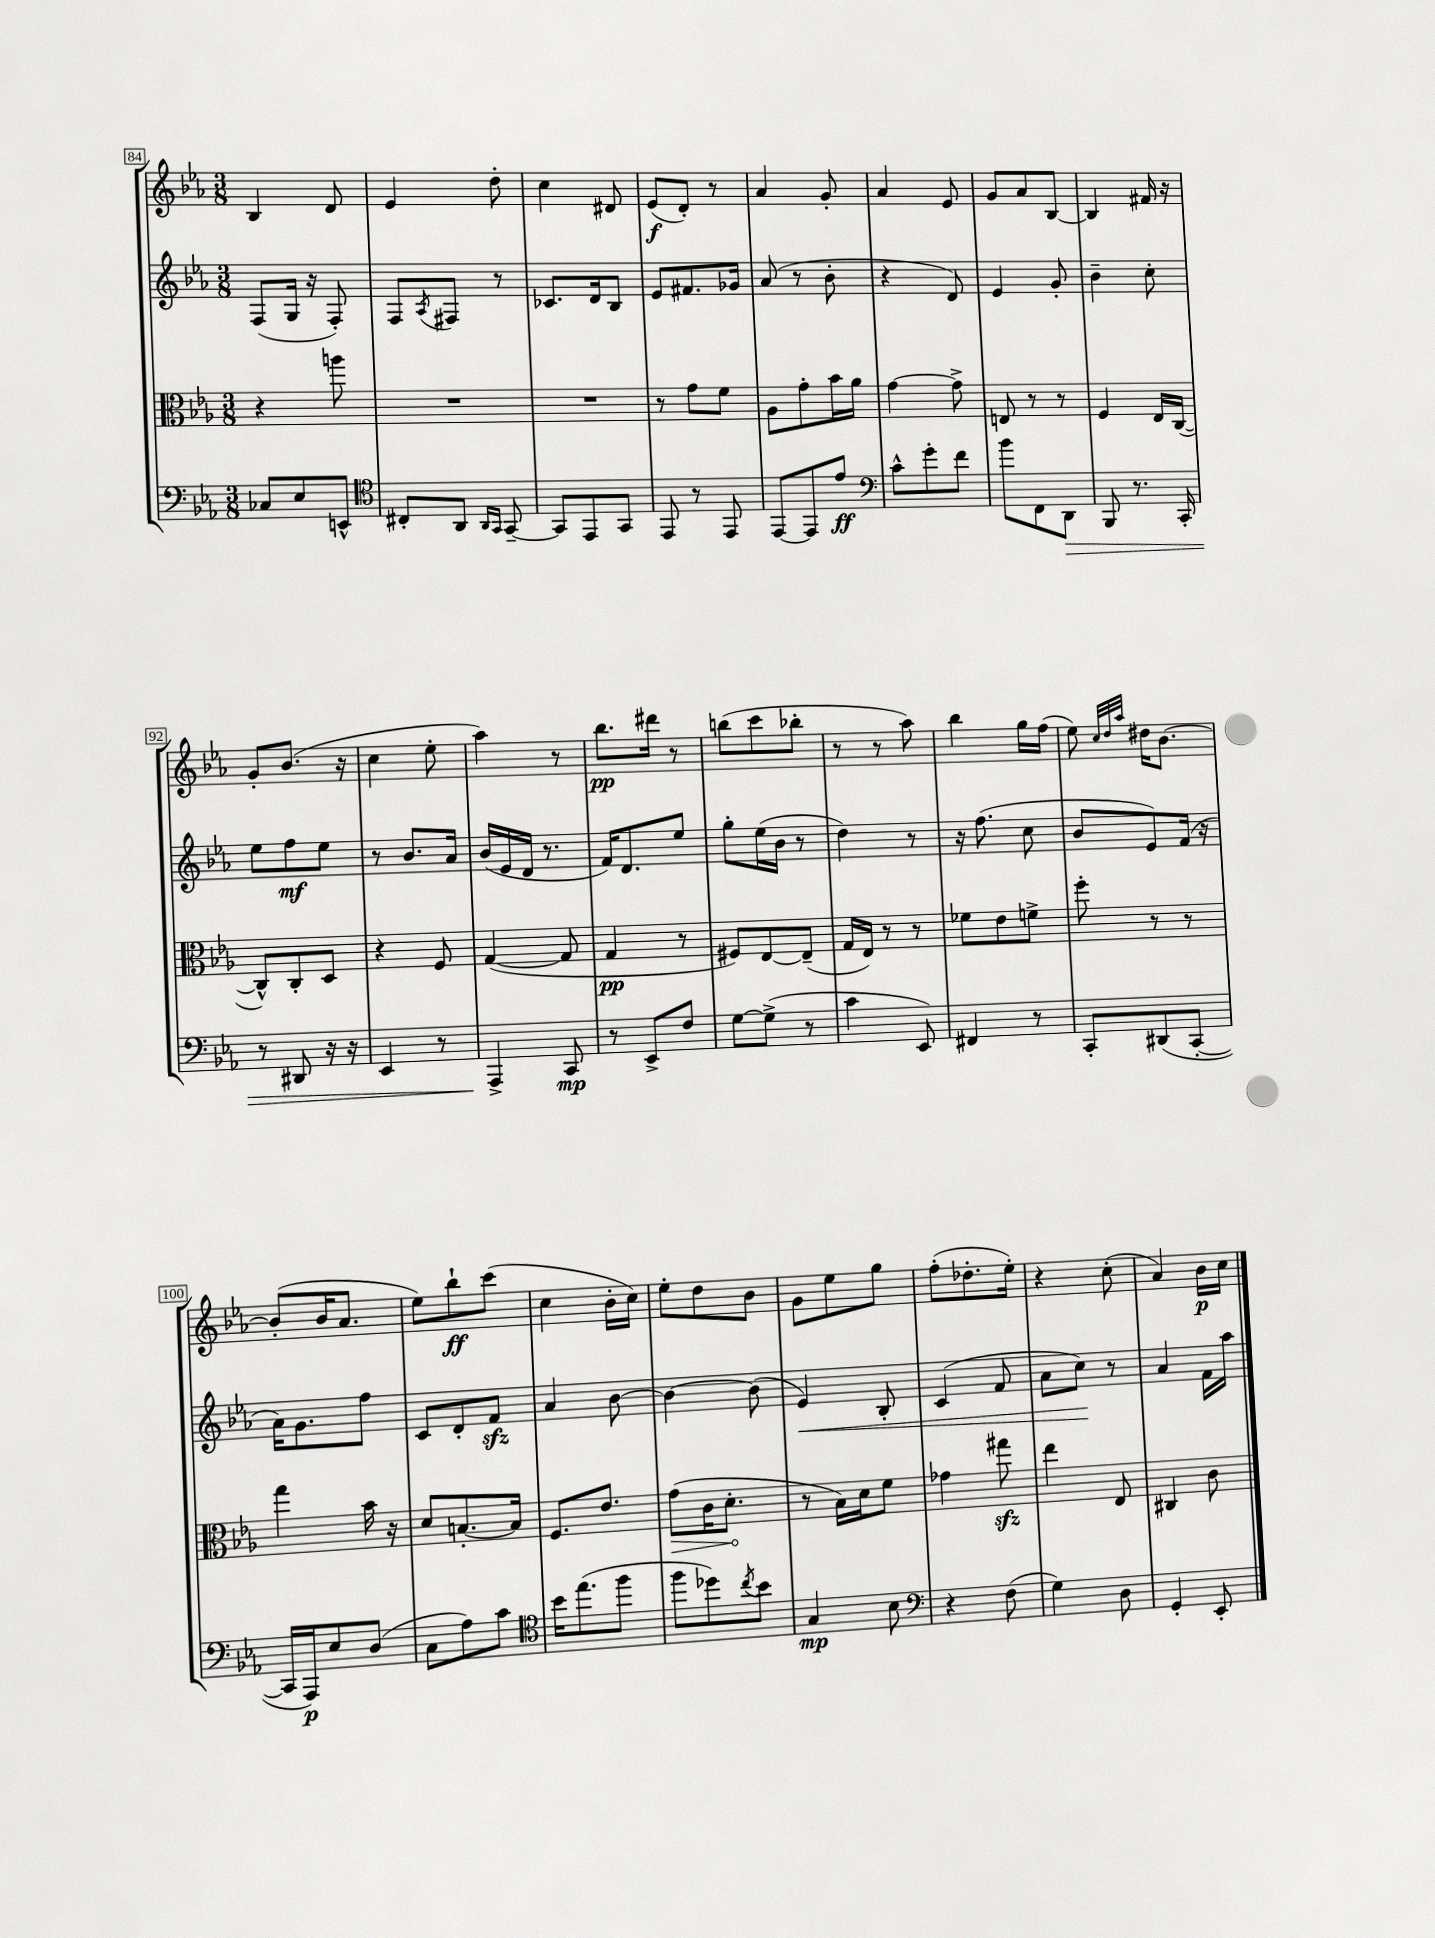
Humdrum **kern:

**kern	**kern	**kern	**kern
*staff4	*staff3	*staff2	*staff1
*clefF4	*clefC3	*clefG2	*clefG2
*k[b-e-a-]	*k[b-e-a-]	*k[b-e-a-]	*k[b-e-a-]
*M3/8	*M3/8	*M3/8	*M3/8
8C-	4r	(8F	4B-
8E-	.	16G	.
.	.	16r	.
8EE^^	8aa	8F')	8d
=	=	=	=
*clefC4	*	*	*
8C#'	4.r	8F	4e-
.	.	8qA-	.
8AA-	.	8F#	.
16qqAA-	.	.	.
16qqGG	.	.	.
[8GG~	.	8r	8dd'
=	=	=	=
8GG]	4.r	8.c-	4cc
8EE-	.	.	.
.	.	16d	.
8GG	.	8B-	8d#
=	=	=	=
8EE-	8r	8e-	(8e-
8r	8g	8.f#	8d')
8EE-	8f	.	8r
.	.	16g-	.
=	=	=	=
[8EE-	8A-	(8a-	4a-
8EE-]	8g'	8r	.
8e-	16b-	8b-'	8g'
.	16a-	.	.
=	=	=	=
*clefF4	*	*	*
8c^^	[4g	4r	4a-
8g'	.	.	.
8f	8g^]	8d)	8e-
=	=	=	=
8b-	8E	4e-	8g
8FF	8r	.	8a-
8DD	8r	8g'	[8B-
=	=	=	=
8BBB-	4F	4b-~	4B-]
8.r	.	.	.
.	16E-	8cc'	16f#
16CC'	([16C	.	16r
=	=	=	=
8r	8C^^])	8ee-	8g'
8DD#	8C'	8ff	(8.b-
16r	8D	8ee-	.
16r	.	.	16r
=	=	=	=
4EE-	4r	8r	4cc
.	.	8.b-	.
8r	8F	.	8ee-'
.	.	16a-	.
=	=	=	=
4AAA-^	([4G	(16b-	4aa-)
.	.	16e-	.
.	.	16d	.
.	.	8.r	.
8CC	8G]	.	8r
=	=	=	=
8r	4G	16f)	8.bb-
.	.	8.d	.
8EE-^	.	.	.
.	.	.	16ddd#
8F	8r	8ee-	8r
=	=	=	=
[8G	8F#)	8gg'	(8bb
(8G^]	[8E-	(16ee-	8ccc
.	.	16b-	.
8r	(8E-~]	8r	8bb-'
=	=	=	=
4c	16G	4dd)	8r
.	16E-)	.	.
.	8r	.	8r
8EE-)	8r	8r	8aa-)
=	=	=	=
4FF#	8f-	16r	4bb-
.	.	(8.ff	.
.	8e-	.	.
8r	8f^	8cc	16gg
.	.	.	(16ff
=	=	=	=
8CC'	8ff'	8b-	8ee-)
.	.	.	32qqcc
.	.	.	32qqdd
.	.	.	32qqaa-
(8DD#	8r	8e-)	16dd#
.	.	.	[8.b-
[8CC'	8r	(16f	.
.	.	16r	.
=	=	=	=
16CC]	4gg	16a-)	(8b-']
16AAA-)	.	8.g	.
8E-	.	.	16b-
.	.	.	8.a-
(8D	16b-	8ff	.
.	16r	.	.
=	=	=	=
8C	8d	8c	8ee-)
8A-)	[8.B'	8d'	8bb-`
8c	.	8f	(8ccc
.	16B]	.	.
=	=	=	=
*clefC4	*	*	*
16b-	8.F	4a-	4cc
(8.ee-	.	.	.
.	8.e-	.	.
8ff	.	[8b-	16b-'
.	.	.	16cc)
=	=	=	=
8ff	(8g	4b-_	8ee-'
8dd-)	16c	.	8dd
.	8.d'	.	.
8qcc	.	.	.
8b-	.	(8b-]	8b-
=	=	=	=
4G	8r	4e-)	8g
.	16B-)	.	8ee-
.	16d	.	.
8B-	8f	8B-'	8gg
=	=	=	=
*clefF4	*	*	*
4r	4g-	(4c	(8ff'
.	.	.	8.dd-'
(8F	8gg#	8f	.
.	.	.	16ee-')
=	=	=	=
4G)	4ee-	8a-	4r
.	.	8cc)	.
8D	8E-	8r	(8cc'
=	=	=	=
4GG'	4C#	4a-	4a-)
8EE-'	8c	16f	16b-
.	.	16aa-	16cc
==	==	==	==
*-	*-	*-	*-
